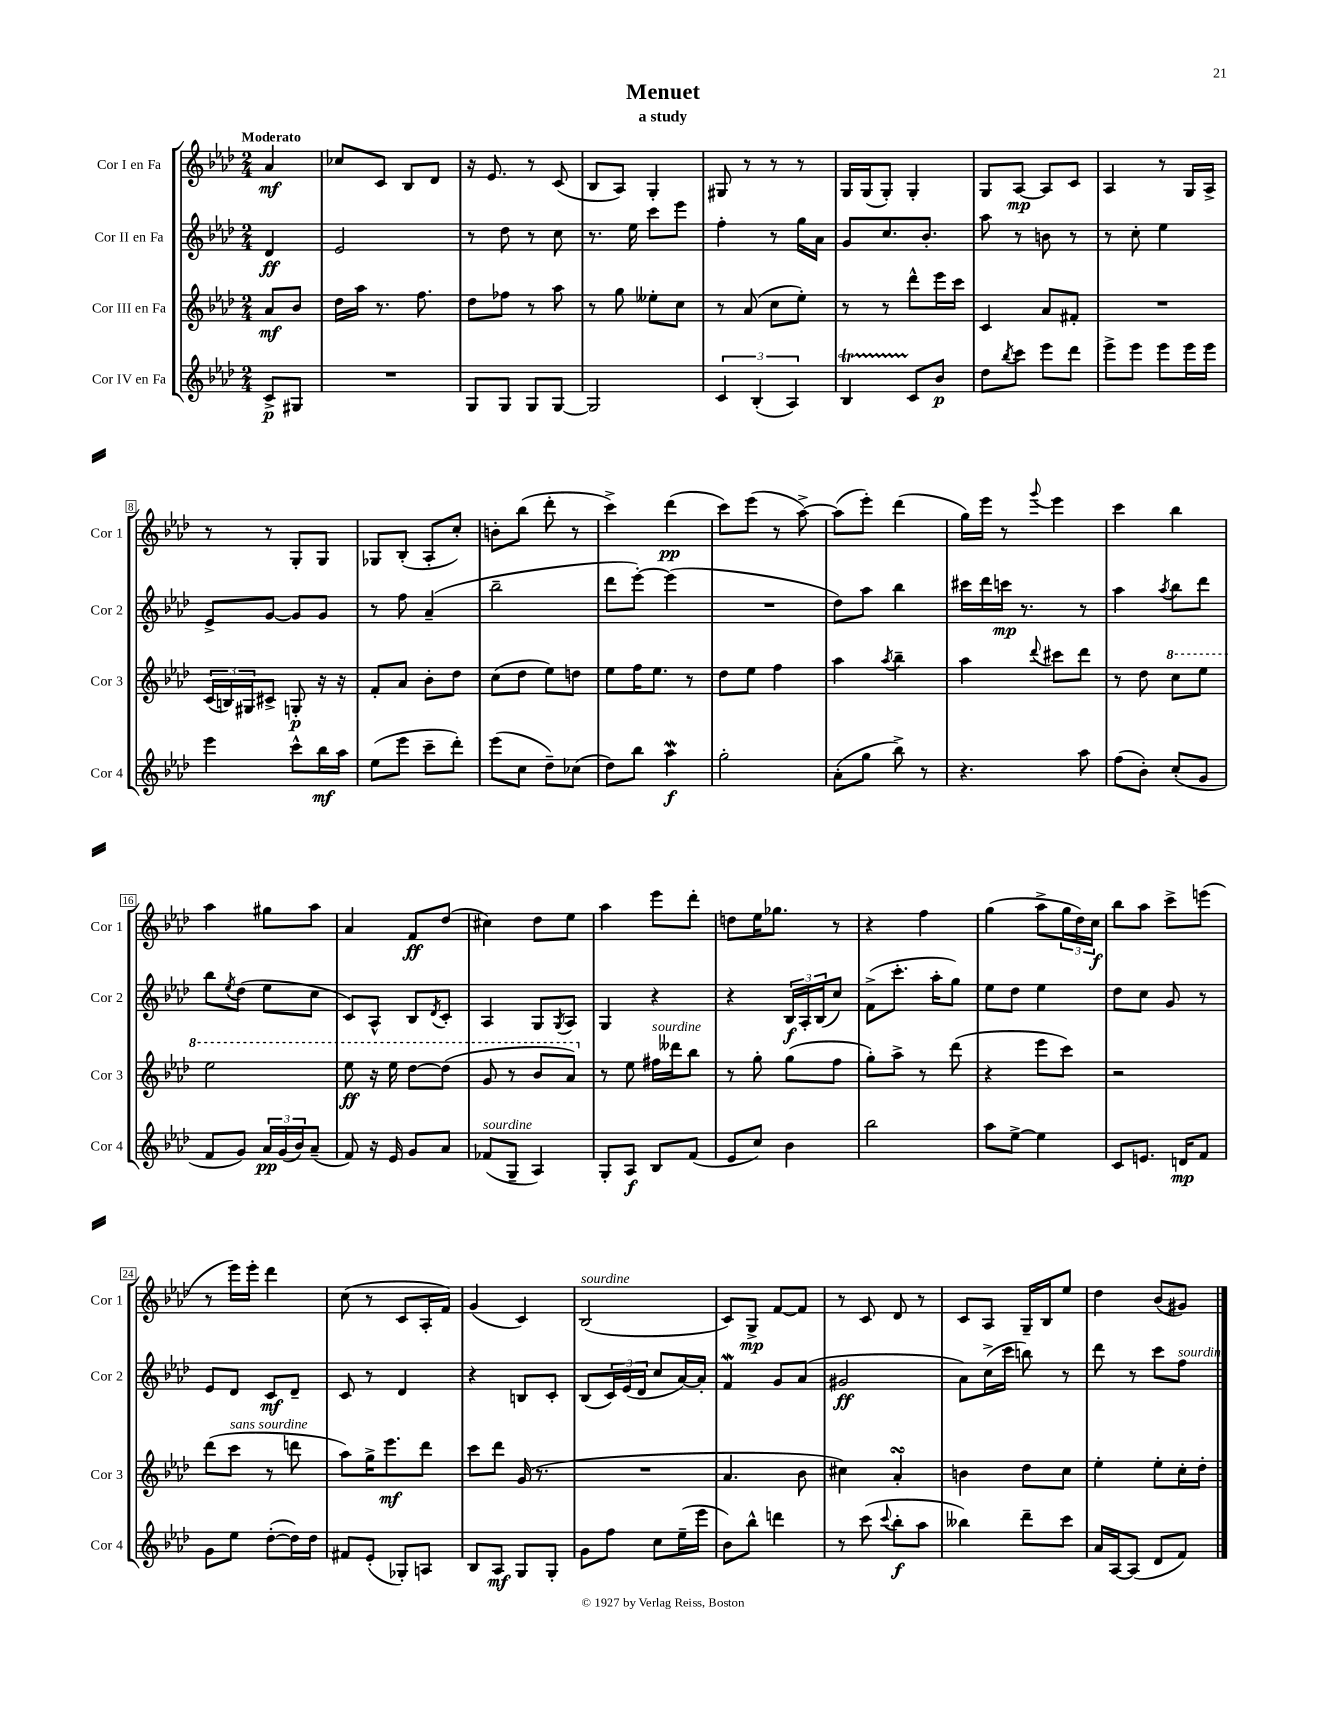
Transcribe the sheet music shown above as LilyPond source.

\header { title = "Menuet" subtitle = "a study" }
<<
\new StaffGroup <<
\new Staff = "s0" \with { instrumentName = "Cor I en Fa" shortInstrumentName = "Cor 1" } {
    \clef treble \key aes \major \numericTimeSignature \time 2/4 \partial 4 \tempo "Moderato"
    aes'4\mf |
    ces''8 c'8 bes8 des'8 |
    r16 ees'8. r8 c'8( |
    bes8 aes8) g4-. |
    gis8 r8 r8 r8 |
    g16 g16( g8-.) g4-. |
    g8 aes8~\mp aes8 c'8 |
    aes4 r8 g16 aes16-> |
    r8 r8 g8-. g8 |
    ges8 bes8-.( aes8-. c''8-.) |
    b'8-. bes''8( des'''8-. r8 |
    c'''4->) des'''4\pp( |
    c'''8) ees'''8( r8 aes''8~->) |
    aes''8( ees'''8-.) des'''4( |
    g''16) ees'''16 r8 \appoggiatura { g'''8 } ees'''4 |
    c'''4 bes''4 |
    aes''4 gis''8 aes''8 |
    aes'4 f'8\ff des''8( |
    cis''4) des''8 ees''8 |
    aes''4 ees'''8 des'''8-. |
    d''8 ees''16 ges''8. r8 |
    r4 f''4 |
    g''4( aes''8-> \tuplet 3/2 { g''16 des''16) c''16\f } |
    bes''8 aes''8 c'''8-> e'''8( |
    r8 ees'''16) ees'''16-. des'''4 |
    c''8( r8 c'8 aes16-. f'16) |
    g'4( c'4) |
    bes2^\markup { \italic "sourdine" }( |
    c'8) g8->\mp f'8~ f'8 |
    r8 c'8 des'8 r8 |
    c'8 aes8 g16-- bes16 ees''8 |
    des''4 bes'8( gis'8) \bar "|." |
}
\new Staff = "s1" \with { instrumentName = "Cor II en Fa" shortInstrumentName = "Cor 2" } {
    \clef treble \key aes \major \numericTimeSignature \time 2/4 \partial 4
    des'4\ff |
    ees'2 |
    r8 des''8 r8 c''8 |
    r8. ees''16 c'''8 ees'''8 |
    f''4-. r8 g''16 aes'16 |
    g'8 c''8. bes'8.-. |
    aes''8 r8 b'8 r8 |
    r8 c''8-. ees''4 |
    ees'8-> g'8~ g'8 g'8 |
    r8 f''8 aes'4--( |
    bes''2-- |
    des'''8 ees'''8~-.) ees'''4( |
    R2 |
    des''8) aes''8 bes''4 |
    cis'''16 des'''16 c'''16\mp r8. r8 |
    aes''4 \acciaccatura { aes''8 } bes''8 des'''8 |
    bes''8 \acciaccatura { ees''8 } des''8( ees''8 c''8 |
    c'8) aes8-^ bes8 \acciaccatura { des'8 } c'8-. |
    aes4 g8 \acciaccatura { g8 } aes8 |
    g4 r4 |
    r4 \tuplet 3/2 { bes16\f aes16-. bes16( } c''8) |
    f'8->( c'''8.-. aes''16-. g''8) |
    ees''8 des''8 ees''4 |
    des''8 c''8 g'8 r8 |
    ees'8 des'8 c'8\mf des'8-- |
    c'8 r8 des'4 |
    r4 b8 c'8-. |
    bes8( \tuplet 3/2 { c'16) ees'16( des'16 } c''8 aes'16~) aes'16-. |
    f'4\mordent g'8 aes'8( |
    gis'2\ff |
    aes'8) c''16->( c'''16 b''8) r8 |
    des'''8 r8 c'''8 f''8^\markup { \italic "sourdine" } \bar "|." |
}
\new Staff = "s2" \with { instrumentName = "Cor III en Fa" shortInstrumentName = "Cor 3" } {
    \clef treble \key aes \major \numericTimeSignature \time 2/4 \partial 4
    aes'8\mf bes'8 |
    des''16 aes''16 r8. f''8. |
    des''8 fes''8 r8 aes''8 |
    r8 g''8 eeses''8-. c''8 |
    r8 aes'8( c''8 ees''8-.) |
    r8 r8 des'''8-^ ees'''16 c'''16 |
    c'4 aes'8 fis'8-. |
    R2 |
    \tuplet 3/2 { c'16( b16) gis16 } cis'8-> g8-.\p r16 r16 |
    f'8-. aes'8 bes'8-. des''8 |
    c''8( des''8 ees''8) d''8 |
    ees''8 f''16 ees''8. r8 |
    des''8 ees''8 f''4 |
    aes''4 \acciaccatura { aes''8 } bes''4-- |
    aes''4 \appoggiatura { des'''8 } cis'''8 des'''8 |
    r8 des''8 \ottava #1 c'''8 ees'''8 |
    ees'''2 |
    ees'''8\ff r16 ees'''16 des'''8~ des'''8( |
    g''8 r8 bes''8 aes''8) \ottava #0 |
    r8 ees''8 fis''16^\markup { \italic "sourdine" } deses'''16 bes''8 |
    r8 g''8-. g''8( f''8 |
    g''8-.) aes''8-> r8 des'''8( |
    r4 ees'''8 c'''8) |
    r2 |
    des'''8( c'''8^\markup { \italic "sans sourdine" } r8 d'''8 |
    aes''8) g''16-> ees'''8.\mf des'''8 |
    c'''8 des'''8 g'16( r8. |
    R2 |
    aes'4. bes'8 |
    cis''4) aes'4-.\turn |
    b'4 des''8 c''8 |
    ees''4-. ees''8-. c''16-. des''16-. \bar "|." |
}
\new Staff = "s3" \with { instrumentName = "Cor IV en Fa" shortInstrumentName = "Cor 4" } {
    \clef treble \key aes \major \numericTimeSignature \time 2/4 \partial 4
    c'8->\p gis8 |
    R2 |
    g8 g8 g8 g8~ |
    g2 |
    \tuplet 3/2 { c'4 bes4-.( aes4) } |
    bes4\startTrillSpan c'8\stopTrillSpan bes'8\p |
    des''8 \acciaccatura { bes''8 } c'''8 ees'''8 des'''8 |
    ees'''8-> ees'''8 ees'''8 ees'''16 ees'''16 |
    ees'''4 c'''8-^ bes''16\mf aes''16 |
    ees''8( ees'''8 c'''8-- des'''8-.) |
    ees'''8( c''8 des''8--) ces''8( |
    des''8) bes''8 aes''4\mordent\f |
    g''2-. |
    aes'8-.( g''8 bes''8->) r8 |
    r4. aes''8 |
    f''8( bes'8-.) c''8-.( g'8 |
    f'8 g'8) \tuplet 3/2 { aes'16\pp g'16( bes'16) } aes'8--( |
    f'8) r16 ees'16 g'8 aes'8 |
    fes'8^\markup { \italic "sourdine" }( g8-- aes4) |
    g8-. aes8\f bes8 f'8( |
    ees'8 c''8) bes'4 |
    bes''2 |
    aes''8 ees''8~-> ees''4 |
    c'8 e'8. d'16\mp f'8 |
    g'8 ees''8 des''8~-.( des''16) des''16 |
    fis'8 ees'8-.( ges8-.) a8 |
    bes8 aes8\mf g8 g8-. |
    g'8 f''8 c''8 ees''16--( ees'''16 |
    bes'8) bes''8-^ d'''4 |
    r8 c'''8( \appoggiatura { c'''8 } bes''8-.\f aes''8 |
    beses''4) des'''8-- c'''8 |
    aes'16 aes16~ aes8( des'8 f'8) \bar "|." |
}
>>
>>
\layout { \context { \Score \override BarNumber.stencil = #(make-stencil-boxer 0.1 0.3 ly:text-interface::print) } }
